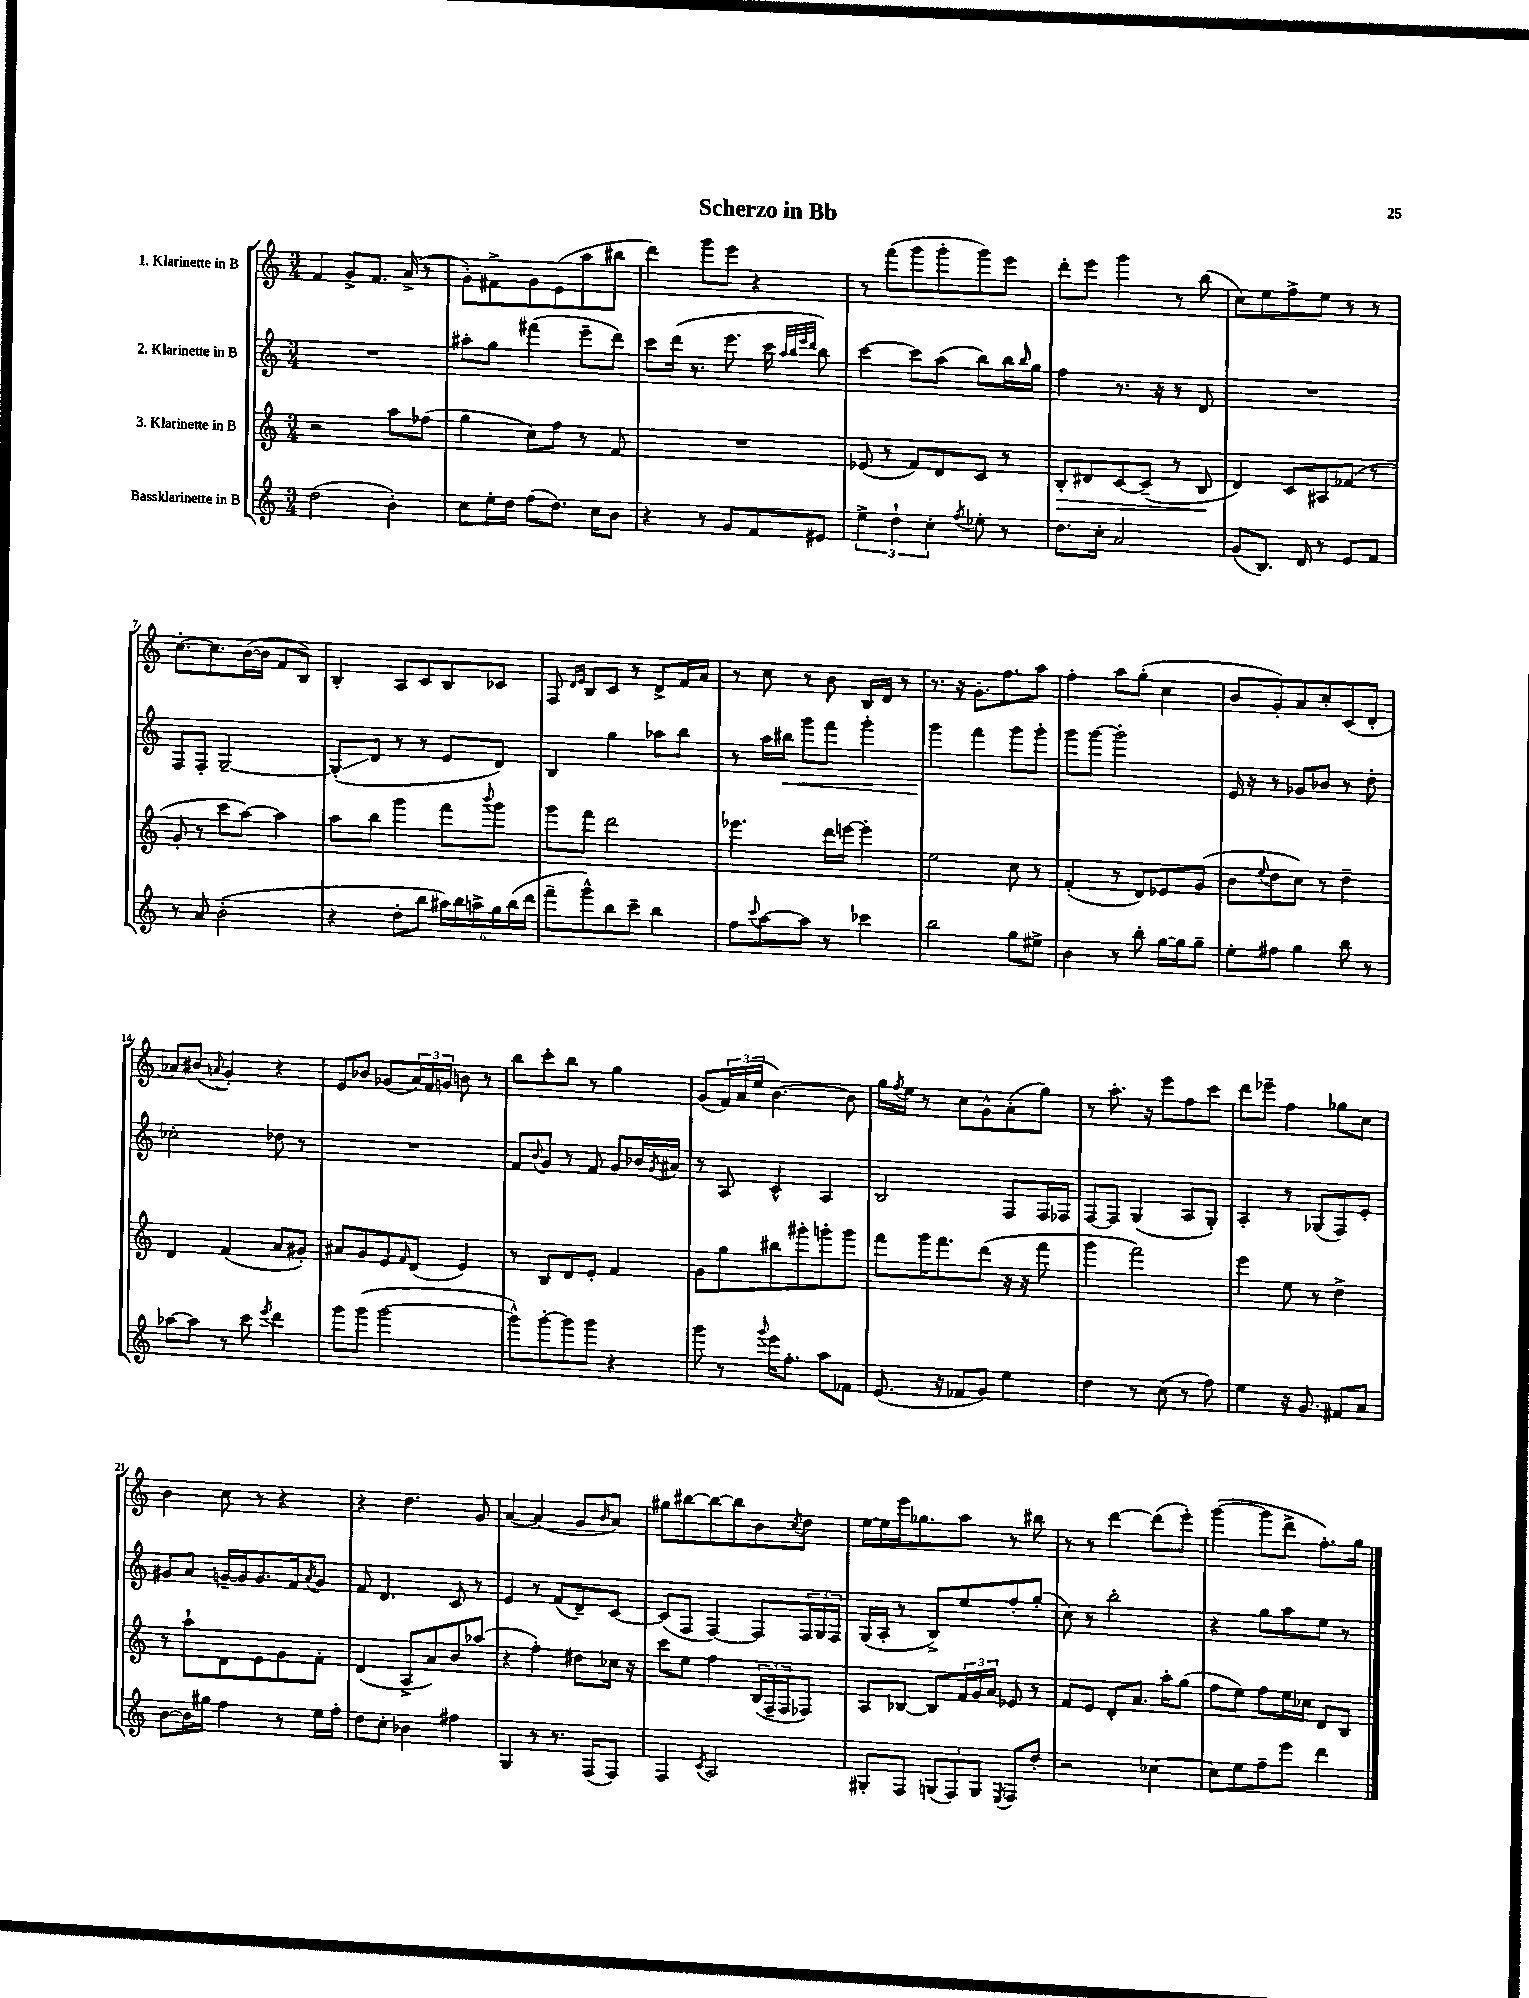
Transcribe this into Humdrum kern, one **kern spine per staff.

**kern	**kern	**kern	**kern
*staff4	*staff3	*staff2	*staff1
*clefG2	*clefG2	*clefG2	*clefG2
*k[]	*k[]	*k[]	*k[]
*M3/4	*M3/4	*M3/4	*M3/4
(2dd	2r	2.r	4f
.	.	.	8g^
.	.	.	8.f
4b')	8aa	.	.
.	.	.	(16a^
.	(8ff-	.	8r
=	=	=	=
8cc	4gg	8aa#'	8g')
16ee'	.	8gg	8f#^
16dd	.	.	.
(8ff	8cc)	(4fff#	8g
8.dd)	8ff	.	(8e
.	8r	8eee~	8aa
16cc	.	.	.
8b	8f	8ddd)	8bb#
=	=	=	=
4r	2.r	8ccc	4ddd)
.	.	(16ddd	.
.	.	8.r	.
8r	.	.	8ggg
8g	.	8.eee	8eee
8f	.	.	4r
.	.	16ccc	.
.	.	32qqaa	.
.	.	32qqbb	.
.	.	32qqeee	.
.	.	32qqddd	.
8e#	.	8bb)	.
=	=	=	=
6ee^	(8e-	[4ccc	8r
.	8r	.	(8fff
6dd`	.	.	.
.	8f)	8ccc]	8ggg
6cc'	.	.	.
.	8d	(8aa	8ggg'
8qff	.	.	.
8ee-'	8c	8bb)	8ggg)
8r	8r	16bb	8eee
.	.	16qqbb	.
.	.	16gg	.
=	=	=	=
8.dd	8B'	4ff	8ddd'
.	8d#	.	8eee
16cc'	.	.	.
2a	[8c	8.r	4ggg
.	(8c~]	.	.
.	.	16r	.
.	8r	8r	8r
.	8B	8d	(8bb
=	=	=	=
(8g	4d)	2.r	8cc)
8.B)	.	.	8ee
.	8c	.	8ff^
16d	.	.	.
8r	8A#	.	8ee
8e	(8f-	.	8r
8f	8r	.	8r
=	=	=	=
8r	8g'	8F	[8.cc'
8a	8r	8F'	.
.	.	.	8.cc]
(2b'	8ccc	[2G~	.
.	[8aa)	.	([16b
.	.	.	16b]
.	4aa]	.	8f
.	.	.	8B)
=	=	=	=
4r	8aa	(8G']	4B'
.	8bb	8d	.
8dd'	4ggg	8r	8A
8bb	.	8r	8c
24aa#)	8fff	8e	8B
24bb	.	.	.
24aa^	.	.	.
.	8qqbbb	.	.
24gg	8ggg	8d)	8c-
(24bb	.	.	.
24ddd	.	.	.
=	=	=	=
8fff~	8ggg	4B	8F
.	.	.	16qqd
.	.	.	16qqe
8ggg^^)	8fff	.	8B
8bb	2ddd	4gg	8c
8ccc~	.	.	8r
4bb	.	8aa-	8d^
.	.	8bb	16f
.	.	.	16a
=	=	=	=
8ff	4.eee-	8r	8r
8qqccc	.	.	.
[8aa	.	16aa	8cc
.	.	16bb#	.
8aa]	.	8ggg	8r
8r	16ddd	8fff	8b
.	[16eee	.	.
4ccc-	4eee']	4ggg'	16B
.	.	.	16d
.	.	.	8r
=	=	=	=
2bb	2ee	4ggg	8.r
.	.	.	16r
.	.	4fff	8.g'
.	.	.	8.ff
8gg	8cc	8ggg	.
8ee#^	8r	8ggg'	8aa
=	=	=	=
4b	(4f'	8ggg	4ff'
.	.	[8ggg	.
8r	8r	2ggg']	8aa
8bb'	8d)	.	(8gg'
[16gg	8e-	.	4cc
16gg]	.	.	.
8gg~	(8g	.	.
=	=	=	=
8ee'	8b	16e	8b
.	.	16r	.
.	8qqee	.	.
8ff#	8dd	8r	8g')
4gg	8cc)	8g-	8a
.	8r	8b-	8cc'
8bb	4dd~	8r	(8c
8r	.	8dd'	8d'
=	=	=	=
[8aa-	4d	2cc-'	8a-)
8aa-]	.	.	(8b#
.	.	.	8qqa
8r	(4f	.	4g')
8ccc	.	.	.
8qeee	.	.	.
4ddd	8a	8dd-	4r
.	8g#')	8r	.
=	=	=	=
8ggg	8a#	2.r	8e
(8ggg	8g	.	8b-
[2ggg	8e	.	(8g-
.	16qqf	.	.
.	(8d	.	24a)
.	.	.	24f
.	.	.	24g
.	4e)	.	8b
.	.	.	8r
=	=	=	=
8ggg^^])	8r	8f	8bb
.	.	8qqb	.
[8ggg'	8B	8g	8ccc'
8ggg]	8d	8r	8bb
8ggg	8e'	8f	8r
4r	4f	8g	4gg
.	.	16b-	.
.	.	8qg	.
.	.	16a#	.
=	=	=	=
8ggg	8g	8r	(8g
8r	8gg	8A	24f)
.	.	.	(24a
.	.	.	24ee
8qqggg	.	.	.
16eee	8bb#	4c^^	[4.b)
8.ff'	.	.	.
.	8ggg#'	.	.
8aa	8ggg'	4A	.
8f-	8ggg	.	8b]
=	=	=	=
(8.e	8fff	2B	16gg
.	.	.	8qff
.	.	.	16ee
.	16ggg	.	8r
16r	8.fff	.	.
8f-	.	.	8cc
8g)	(8ddd	.	8g^^
4ee	16r	8F	(8a'
.	16r	.	.
.	8fff	16F	8gg)
.	.	16F-	.
=	=	=	=
4dd	4ggg	[8F	8r
.	.	8F]	8.aa'
8r	2fff)	(4G	.
.	.	.	16r
(8cc	.	.	8eee
8r	.	8A	8ff
8ff)	.	8G')	8ccc
=	=	=	=
4ee	4eee	4A'	8ddd
.	.	.	8eee-~
16r	8ee	8r	4ff
8.g	.	.	.
.	8r	(8G-	.
8f#	4dd^	8F)	8gg-
8a	.	8e'	8cc
=	=	=	=
[8b	8r	8g#	4b
16b]	8aa`	8a	.
16gg#	.	.	.
4ff	8d	[16g~	8cc
.	.	16g]	.
.	8e	8.g	8r
8r	8g	.	4r
.	.	16f	.
.	.	8qa	.
16ee	8f'	8g	.
16ff'	.	.	.
=	=	=	=
8dd	(4d	8f	4r
8cc'	.	4.d	.
4b-	8A^	.	4.dd
.	8a)	.	.
4ff#	8b	8c	.
.	(8aa-	8r	8g
=	=	=	=
4G	4r	4e	[4a
8r	4ff')	8r	(4a]
8.r	.	(8f	.
.	8dd#	8d~)	8g
(16F	.	.	.
.	.	.	16qqb
8F)	16cc-	[8c	8a)
.	16r	.	.
=	=	=	=
4F	8ccc	(8c]	8gg#
.	8ee	8F	[8bb#
8qc	.	.	.
2A	4ff	[4F)	8bb#_
.	.	.	8bb#]
.	(24B	8F]	8b
.	24F~	.	.
.	24F	.	.
.	.	.	8qcc
.	8F-)	24F	8dd
.	.	24G	.
.	.	24F	.
=	=	=	=
8G#'	8A	(16G	[16ee
.	.	16A'	16ee]
8F	[8B-	8r	16eee
.	.	.	8.gg-
(12G	8B-]	8B^)	.
12F)	.	.	.
.	24f	8ee	8aa
12G	24g	.	.
.	24a	.	.
8qE	.	.	.
8F	8e-	8ff'	8r
8dd'	8r	(8gg'	8bb#
=	=	=	=
2r	8f	8cc)	8r
.	8e	8r	8r
.	8d'	2bb'	[4ddd
.	8.a	.	.
[4cc-	.	.	(8ddd]
.	16aa'	.	.
.	(8gg	.	8eee')
=	=	=	=
8cc-]	8ff	4r	([4ggg
8ee	8ee)	.	.
8ff~	8ff	8gg	8ggg]
8eee	16ee	8aa	8ddd^
.	16cc-	.	.
4ddd	8d	8ee	8.ff')
.	8B	8r	.
.	.	.	16gg
==	==	==	==
*-	*-	*-	*-
